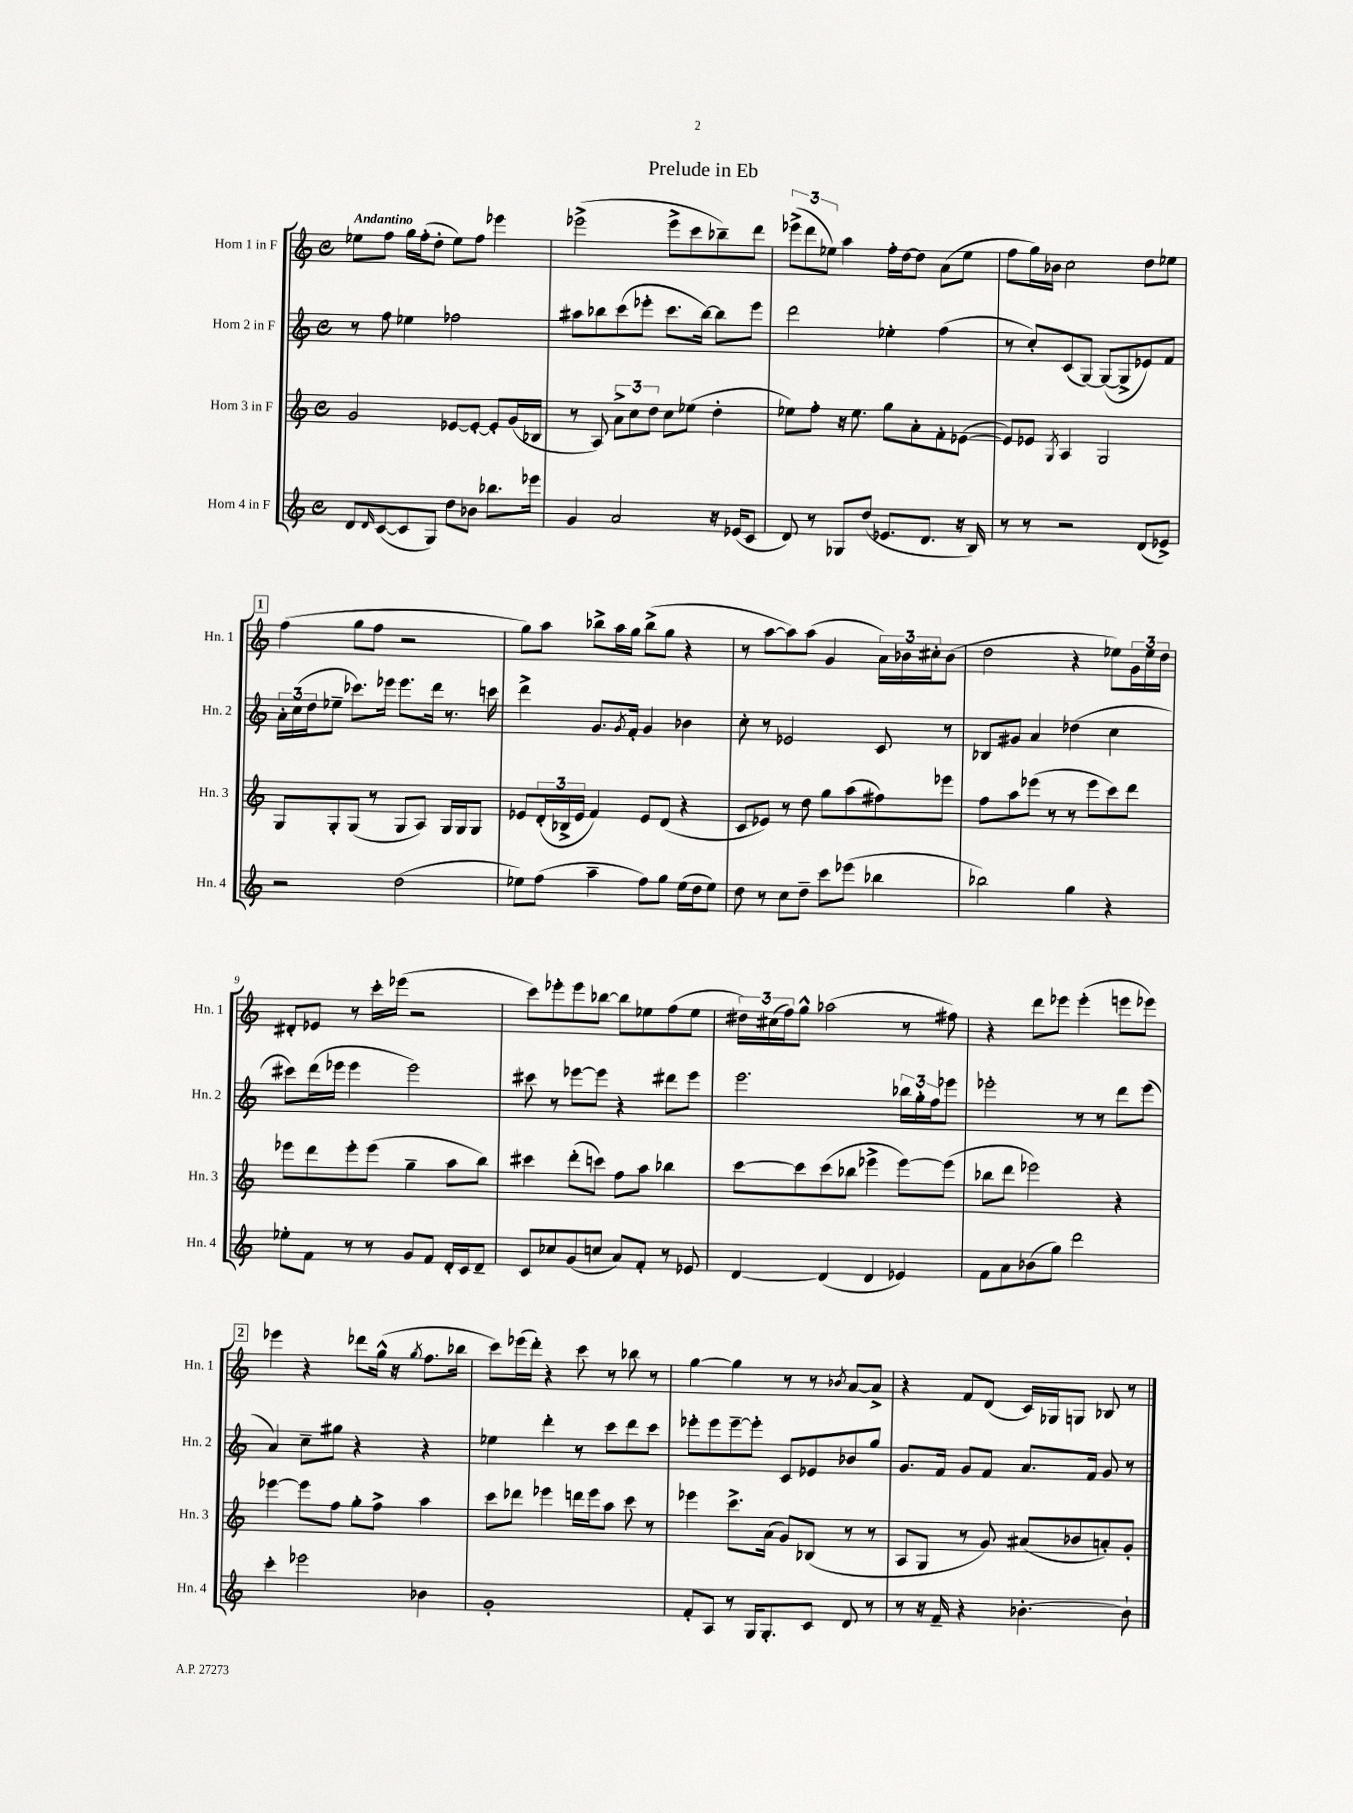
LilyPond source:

\header { title = "Prelude in Eb" }
<<
\new StaffGroup <<
\new Staff = "s0" \with { instrumentName = "Horn 1 in F" shortInstrumentName = "Hn. 1" } {
    \clef treble \key c \major \defaultTimeSignature \time 4/4 \tempo "Andantino"
    ees''8 f''8 g''16 f''16-.( d''8-. ees''8) f''8 ees'''4 |
    ees'''2->( ees'''8-> c'''8 bes''8--) d'''8 |
    \tuplet 3/2 { ees'''8->( d'''8 ees''8) } a''4 f''16-. d''16~ d''8 a'8( ees''8 |
    f''8 g''16) bes'16 c''2 d''8 ees''8 |
    \mark \markup { \box "1" } f''4( g''8 f''8 r2 |
    g''8) a''8 bes''8-> a''16 g''16 bes''8->( g''8 r4 |
    r8 a''8~ a''8) a''8( g'4 \tuplet 3/2 { a'16) bes'16 cis''16-. } bes'8( |
    d''2 r4 ees''8) \tuplet 3/2 { g'16 ees''16 d''16 } |
    dis'8-. ees'8 r8 c'''16-. ees'''16( r2 |
    c'''8) ees'''8-. ees'''8 bes''8~ bes''8 ees''8 f''8( ees''8 |
    \tuplet 3/2 { dis''16) cis''16( f''16) } g''8-^ aes''2( r8 fis''8) |
    r4 d'''8 ees'''8 ees'''4-.( e'''8 ees'''8) |
    \mark \markup { \box "2" } ees'''4 r4 des'''8 g''16-^( r16 \acciaccatura { g''8 } f''8. bes''16 |
    c'''8) ees'''16( d'''16-.) r4 c'''8 r8 bes''8 r8 |
    g''4~ g''4 r8 r8 \acciaccatura { bes'8 } a'8~ a'8-> |
    r4 f'8 d'8( c'16) ges16 g8 bes8 r8 \bar "|." |
}
\new Staff = "s1" \with { instrumentName = "Horn 2 in F" shortInstrumentName = "Hn. 2" } {
    \clef treble \key c \major \defaultTimeSignature \time 4/4
    r8 f''8 ees''4 fes''2 |
    ais''8 bes''8 c'''8( ees'''8-. c'''8. bes''16~) bes''8 ees'''8 |
    d'''2 ees''4-. f''4( |
    r8 c''8-.) c'8( g8~) g8~( g8-> ees'8) f'8 |
    \mark \markup { \box "1" } \tuplet 3/2 { a'16-. c''16( d''16 } ees''8-- ces'''8.) ees'''16 ees'''8. d'''16 r8. c'''16 |
    d'''4-> g'8. \acciaccatura { g'8 } f'16-. g'4 bes'4 |
    c''8-. r8 ees'2 c'8 r8 |
    bes8 gis'8 a'4 des''4( c''4 |
    cis'''8) d'''16( ees'''16 ees'''4 ees'''2) |
    cis'''8 r8 ees'''8~ ees'''8 r4 dis'''8 ees'''8 |
    e'''2. \tuplet 3/2 { bes''16 g''16-. f''16 } ees'''8 |
    ees'''2-. r8 r8 d'''8 ees'''8( |
    \mark \markup { \box "2" } a'4) c''8-- gis''8 r4 r4 |
    ees''4 d'''4-. r8 c'''8 d'''8 c'''8 |
    ees'''8-. ees'''8 ees'''8~-- ees'''8-. c'8 ees'8 bes'8 g''8 |
    g'8. f'16 g'8 f'8 a'8. f'16 g'8 r8 \bar "|." |
}
\new Staff = "s2" \with { instrumentName = "Horn 3 in F" shortInstrumentName = "Hn. 3" } {
    \clef treble \key c \major \defaultTimeSignature \time 4/4
    g'2 ees'8~ ees'8~-. ees'8-. g'16( bes16 |
    r8 a8) \tuplet 3/2 { a'8-> c''8 d''8 } c''8 ees''8( d''4-. |
    ees''8) f''8-. r16 ees''8. g''8 a'8-. f'8-. ees'8~( |
    ees'8) ees'8 \acciaccatura { g8 } a4 g2 |
    \mark \markup { \box "1" } g8 g8-. g8( r8 g8 a8) g16 g16 g8 |
    ees'8 \tuplet 3/2 { d'16-.( bes16-> ees'16 } f'4) ees'8 d'8( r4 |
    c'8 ees'8) r8 d''8 g''8 a''8( fis''8) ees'''8 |
    f''8 a''8 ees'''8( r8 r8 ees'''8 c'''8) d'''8 |
    ees'''8 d'''8 ees'''8-. ees'''8( g''4-- a''8 b''8) |
    cis'''4 d'''8-.( c'''8) f''8 a''8 bes''4 |
    c'''8~ c'''8 c'''8( bes''8 ees'''4-> ees'''8~) ees'''8( |
    bes''8 d'''8 ees'''2) r4 |
    \mark \markup { \box "2" } ees'''4~ ees'''8 f''8 g''8-. f''8-> a''4 |
    c'''8 des'''8 ees'''4 d'''16 ees'''16 a''8 c'''8 r8 |
    ees'''4 c'''8.-> a'16( g'8) bes8( r8 r8 |
    a8 g8 r8 g'8) ais'8( bes'8 a'8-.) g'8-. \bar "|." |
}
\new Staff = "s3" \with { instrumentName = "Horn 4 in F" shortInstrumentName = "Hn. 4" } {
    \clef treble \key c \major \defaultTimeSignature \time 4/4
    d'8 \grace { d'16 } c'8~( c'8 g8) d''8 bes'8 bes''8. ees'''16 |
    g'4 a'2 r16 ees'16( c'8 |
    d'8) r8 ges8 d''8( ees'8. d'8. r16 b16) |
    r8 r8 r2 d'8( ees'8->) |
    \mark \markup { \box "1" } r2 d''2( |
    ees''8) f''8( a''4-- f''8) g''8 ees''16( d''16 ees''8) |
    d''8 r8 c''8 d''8-- c'''8 ees'''8( bes''4 |
    bes''2) g''4 r4 |
    ees''8-. f'8 r8 r8 g'8 f'8 d'16-. c'16 d'8-- |
    c'8 ces''8 g'8( c''8 a'8) f'8-. r8 ees'8 |
    d'4~ d'4( d'4 ees'4) |
    f'8 a'8 bes'8( g''8) d'''2 |
    \mark \markup { \box "2" } c'''4-. ees'''2 bes'4 |
    g'1-. |
    f'8-. a8 r8 g16 g8.-. c'8 d'8 r8 |
    r8 r16 f'16-- r4 bes'4.~-. bes'8-! \bar "|." |
}
>>
>>
